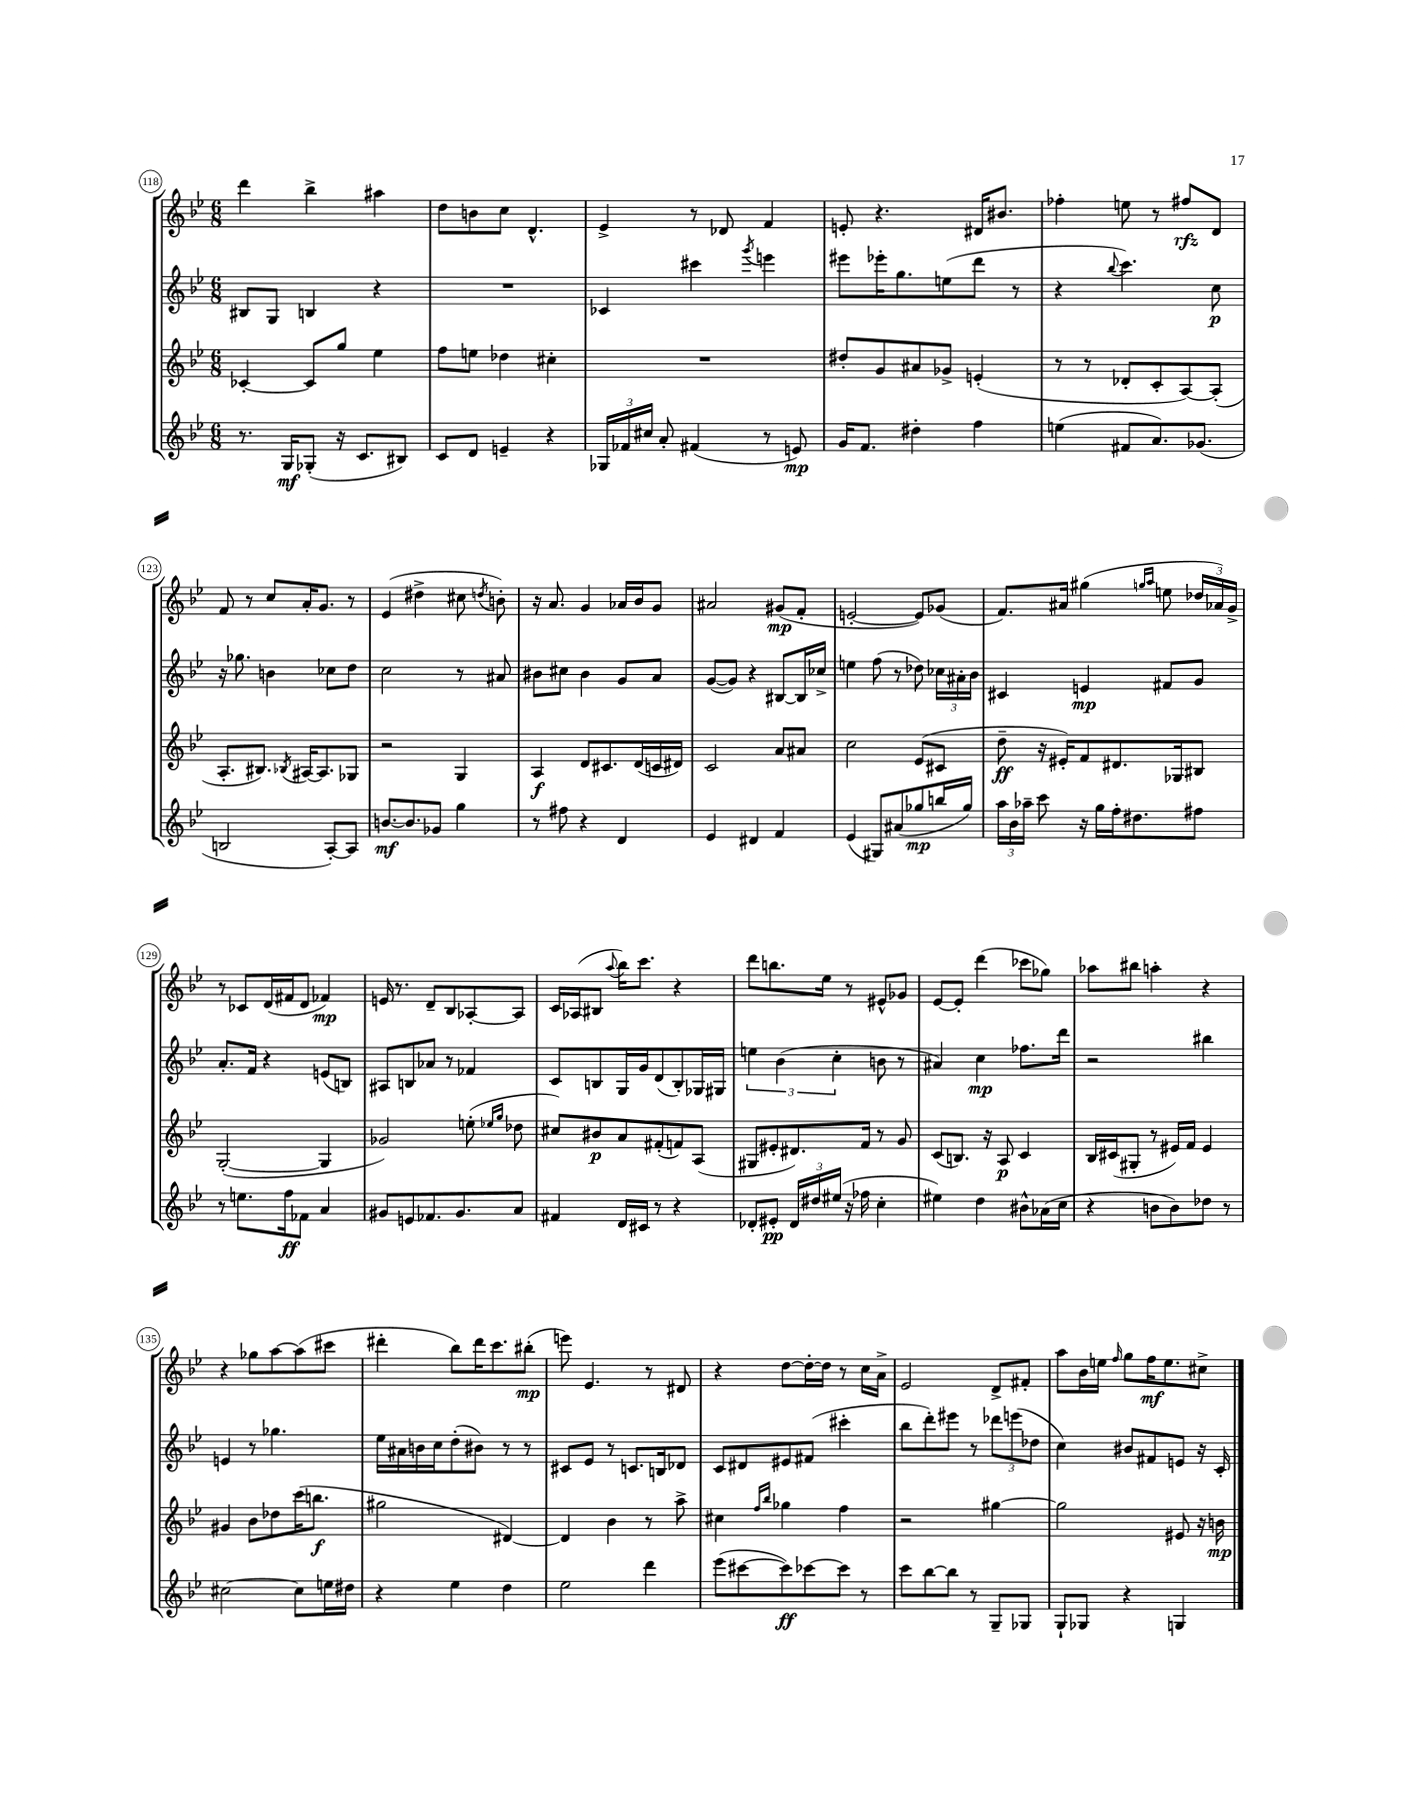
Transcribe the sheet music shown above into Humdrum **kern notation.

**kern	**dynam	**kern	**dynam	**kern	**dynam	**kern	**dynam
*part4	*part4	*part3	*part3	*part2	*part2	*part1	*part1
*staff4	*staff4	*staff3	*staff3	*staff2	*staff2	*staff1	*staff1
*clefG2	*	*clefG2	*	*clefG2	*	*clefG2	*
*k[b-e-]	*	*k[b-e-]	*	*k[b-e-]	*	*k[b-e-]	*
*M6/8	*	*M6/8	*	*M6/8	*	*M6/8	*
=118	=118	=118	=118	=118	=118	=118	=118
8.r	.	[4c-X'/	.	8B#X/L	.	4ddd\	.
.	.	.	.	8G/J	.	.	.
16G/KL	mf	.	.	.	.	.	.
(8G-X'/J	.	8c-/L]	.	4Bn/	.	4bb-^\	.
16r	.	8gg/J	.	.	.	.	.
8.c/L	.	.	.	.	.	.	.
.	.	4ee-\	.	4r	.	4aa#X\	.
8B#X/J)	.	.	.	.	.	.	.
=119	=119	=119	=119	=119	=119	=119	=119
8c/L	.	8ff\L	.	2.r	.	8dd\L	.
8d/J	.	8een\J	.	.	.	8bn\	.
4en~/	.	4dd-X\	.	.	.	8cc\J	.
.	.	.	.	.	.	4.d^^/	.
4r	.	4cc#X'\	.	.	.	.	.
=120	=120	=120	=120	=120	=120	=120	=120
24G-X/LL	.	2.r	.	4c-X/	.	4e-^/	.
24f-X/	.	.	.	.	.	.	.
24cc#X/JJ	.	.	.	.	.	.	.
8a'/	.	.	.	.	.	.	.
(4f#X/	.	.	.	4ccc#X\	.	8r	.
.	.	.	.	.	.	8d-X/	.
.	.	.	.	8qggg/	.	.	.
8r	.	.	.	4eeen\	.	4f/	.
8en/)	mp	.	.	.	.	.	.
=121	=121	=121	=121	=121	=121	=121	=121
16g/KL	.	8dd#X'/L	.	8eee#X\L	.	8en'/	.
8.f/J	.	.	.	.	.	.	.
.	.	8g/	.	16eee-X'\K	.	4.r	.
.	.	.	.	8.gg\	.	.	.
4dd#X'\	.	8a#X/	.	.	.	.	.
.	.	8g-X^/J	.	(8een\	.	.	.
4ff\	.	(4en'/	.	8ddd\J	.	16d#X/KL	.
.	.	.	.	.	.	8.b#X/J	.
.	.	.	.	8r	.	.	.
=122	=122	=122	=122	=122	=122	=122	=122
(4een\	.	8r	.	4r	.	4ff-X'\	.
.	.	8r	.	.	.	.	.
.	.	.	.	8qqbb-/	.	.	.
8f#X/L	.	8d-X'/L	.	4.ccc\)	.	8een\	.
8.a/)	.	8c'/	.	.	.	8r	.
.	.	[8A/)	.	.	.	8ff#X/L	rfz
(8.g-X/J	.	.	.	.	.	.	.
.	.	(8A'/J]	.	8cc\	p	8d/J	.
!!LO:LB:g=z
=123	=123	=123	=123	=123	=123	=123	=123
2Bn/	.	8.A'/L	.	16r	.	8f/	.
.	.	.	.	8.gg-X\	.	.	.
.	.	.	.	.	.	8r	.
.	.	8.B#X/J)	.	.	.	.	.
.	.	.	.	4bn\	.	8cc/L	.
.	.	8qB-X/	.	.	.	.	.
.	.	[16A#X/KL	.	.	.	16a'/K	.
.	.	8.A#/]	.	.	.	8.g/J	.
[8A'/L)	.	.	.	8cc-X\L	.	.	.
8A/J]	.	8G-X/J	.	8dd\J	.	8r	.
=124	=124	=124	=124	=124	=124	=124	=124
[8.bn/L	mf	2r	.	2cc\	.	(4e-/	.
8.b/]	.	.	.	.	.	.	.
.	.	.	.	.	.	4dd#X^\	.
8g-X/J	.	.	.	.	.	.	.
4gg\	.	4G/	.	8r	.	8cc#X\	.
.	.	.	.	.	.	8qddn/	.
.	.	.	.	8a#X/	.	8bn'\)	.
=125	=125	=125	=125	=125	=125	=125	=125
8r	.	4A/	f	8b#X\L	.	16r	.
.	.	.	.	.	.	8.a/	.
8ff#X\	.	.	.	8cc#X\J	.	.	.
4r	.	8d/L	.	4b#\	.	4g/	.
.	.	8.c#X/	.	.	.	.	.
4d/	.	.	.	8g/L	.	16a-X/LL	.
.	.	(16d/L	.	.	.	16b-/J	.
.	.	16cn/	.	8a/J	.	8g/J	.
.	.	16d#X/JJ)	.	.	.	.	.
=126	=126	=126	=126	=126	=126	=126	=126
4e-/	.	2c/	.	([8g/L	.	2a#X/	.
.	.	.	.	8g/J])	.	.	.
4d#X/	.	.	.	4r	.	.	.
4f/	.	8a/L	.	[8B#X/L	.	(8g#X/L	mp
.	.	8a#X/J	.	16B#/L]	.	8f'/J	.
.	.	.	.	16cc-X^/JJ	.	.	.
=127	=127	=127	=127	=127	=127	=127	=127
(4e-/	.	2cc\	.	4een\	.	[2en'/	.
8G#X/L)	.	.	.	(8ff\	.	.	.
(8a#X/	.	.	.	8r	.	.	.
8gg-X/	mp	(8e-/L	.	8dd-X\)	.	8e/L])	.
16bbn/L	.	8c#X/J	.	24cc-X\LL	.	(8g-X/J	.
.	.	.	.	24a#X'\	.	.	.
16gg-/JJ)	.	.	.	.	.	.	.
.	.	.	.	24b-\JJ	.	.	.
=128	=128	=128	=128	=128	=128	=128	=128
24aa\LL	.	8dd~\	ff	4c#X/	.	8.f/L)	.
24b-\	.	.	.	.	.	.	.
24aa-X~\JJ	.	.	.	.	.	.	.
8ccc\	.	16r	.	.	.	.	.
.	.	16e#X'/KL)	.	.	.	16a#X/Jk	.
16r	.	8f/	.	4en/	mp	(4gg#X\	.
16gg\LL	.	.	.	.	.	.	.
16ff'\J	.	8.d#X/	.	.	.	.	.
8.dd#X\	.	.	.	.	.	.	.
.	.	.	.	.	.	16qqggn/LL	.
.	.	.	.	.	.	16qqaa/JJ	.
.	.	.	.	8f#X/L	.	8een\	.
.	.	16G-X/k	.	.	.	.	.
8ff#X\J	.	8B#X/J	.	8g/J	.	24dd-X/LL	.
.	.	.	.	.	.	24a-X/)	.
.	.	.	.	.	.	24g^/JJ	.
!!LO:LB:g=z
=129	=129	=129	=129	=129	=129	=129	=129
8r	.	([2G'/	.	8.a'/L	.	8r	.
8.een\L	.	.	.	.	.	8c-X/L	.
.	.	.	.	16f/Jk	.	.	.
.	.	.	.	4r	.	(16d/L	.
16ff\k	ff	.	.	.	.	16f#X/J	.
8f-X\J	.	.	.	.	.	8d/J	.
4a/	.	4G/]	.	(8en/L	.	4f-X/)	mp
.	.	.	.	8Bn/J)	.	.	.
=130	=130	=130	=130	=130	=130	=130	=130
8g#X/L	.	2g-X/)	.	8A#X/L	.	16en/	.
.	.	.	.	.	.	8.r	.
8en/	.	.	.	8Bn/	.	.	.
8.f-X/	.	.	.	8a-X/J	.	8d~/L	.
.	.	.	.	8r	.	8B-/	.
8.g#/	.	.	.	.	.	.	.
.	.	(8een'\	.	4f-X/	.	[8A-X'/	.
.	.	16qqee-X/LL	.	.	.	.	.
.	.	16qqgg/JJ	.	.	.	.	.
8a/J	.	8dd-X\	.	.	.	8A-/J]	.
=131	=131	=131	=131	=131	=131	=131	=131
4f#X/	.	8cc#X/L)	.	8c/L	.	16c/LL	.
.	.	.	.	.	.	(16A-X/J	.
.	.	8b#X/	p	8Bn/	.	8B#X/J	.
.	.	.	.	.	.	8qqaa/	.
16d/LL	.	8a/	.	16G/L	.	16bb-\KL)	.
16c#X/JJ	.	.	.	16g/J	.	8.ccc\J	.
8r	.	(8f#X'/	.	(8d/	.	.	.
4r	.	8fn/)	.	8B'/)	.	4r	.
.	.	(8A/J	.	16G-X/L	.	.	.
.	.	.	.	16G#X/JJ	.	.	.
=132	=132	=132	=132	=132	=132	=132	=132
8d-X'/L	.	8G#X/L	.	6een\	.	8ddd\L	.
8e#X'/J	pp	8e#X'/	.	.	.	8.bbn\	.
.	.	.	.	(6b-\	.	.	.
24d-/LL	.	8.d#X/)	.	.	.	.	.
24dd#X/	.	.	.	.	.	.	.
.	.	.	.	.	.	16ee-\Jk	.
(24ee#X/JJ	.	.	.	6cc'\	.	.	.
16r	.	.	.	.	.	8r	.
16ff-X\	.	16f/Jk	.	.	.	.	.
4cc'\	.	8r	.	8bn\	.	8e#X^^/L	.
.	.	8g/	.	8r	.	8g-X/J	.
=133	=133	=133	=133	=133	=133	=133	=133
4ee#X\)	.	(8c/L	.	4a#X/)	.	[8e-/L	.
.	.	8.Bn/J)	.	.	.	8e-'/J]	.
4dd\	.	.	.	4cc\	mp	(4ddd\	.
.	.	16r	.	.	.	.	.
.	.	8A/	p	.	.	.	.
8b#X^^\L	.	4c/	.	8.ff-X\L	.	8ccc-X\L	.
(16a-X\L	.	.	.	.	.	8gg-X\J)	.
16cc\JJ	.	.	.	16ddd\Jk	.	.	.
=134	=134	=134	=134	=134	=134	=134	=134
4r	.	16B-/LL	.	2r	.	8aa-X\L	.
.	.	(16c#X/J	.	.	.	.	.
.	.	8G#X'/J	.	.	.	8bb#X\J	.
8bn\L	.	8r	.	.	.	4aan'\	.
8b\)	.	16e#X/LL)	.	.	.	.	.
.	.	16f/JJ	.	.	.	.	.
8dd-X\J	.	4e#/	.	4bb#X\	.	4r	.
8r	.	.	.	.	.	.	.
!!LO:LB:g=z
=135	=135	=135	=135	=135	=135	=135	=135
[2cc#X\	.	4g#X/	.	4en/	.	4r	.
.	.	8b-\L	.	8r	.	8gg-X\L	.
.	.	8dd-X\	.	4.gg-X\	.	[8aa\	.
8cc#\L]	.	(16ccc\K	.	.	.	(8aa\]	.
.	.	8.bbn\J	f	.	.	.	.
16een\L	.	.	.	.	.	8ccc#X\J	.
16dd#X\JJ	.	.	.	.	.	.	.
=136	=136	=136	=136	=136	=136	=136	=136
4r	.	2gg#X\	.	16ee-\LL	.	4ddd#X'\	.
.	.	.	.	16a#X\	.	.	.
.	.	.	.	16bn\	.	.	.
.	.	.	.	16cc\J	.	.	.
4ee-\	.	.	.	(8dd'\	.	8bb-\L)	.
.	.	.	.	8b#X\J)	.	16ddd#\K	.
.	.	.	.	.	.	8.ccc\	.
4dd\	.	[4d#X/)	.	8r	.	.	.
.	.	.	.	8r	.	(8bb#X'\J	mp
=137	=137	=137	=137	=137	=137	=137	=137
2ee-\	.	4d#/]	.	8c#X/L	.	8eeen\)	.
.	.	.	.	8e-/J	.	4.e-/	.
.	.	4b-\	.	8r	.	.	.
.	.	.	.	8.cn/L	.	.	.
4ddd\	.	8r	.	.	.	8r	.
.	.	.	.	16Bn/k	.	.	.
.	.	8aa^\	.	8d-X/J	.	8d#X/	.
=138	=138	=138	=138	=138	=138	=138	=138
(8eee-\L	.	4cc#X\	.	8c/L	.	4r	.
[8ccc#X\	.	.	.	8d#X/	.	.	.
.	.	16qqff/LL	.	.	.	.	.
.	.	16qqbb-/JJ	.	.	.	.	.
8ccc#\])	ff	4gg-X\	.	8e#X/	.	[8dd\L	.
[8ccc-X\	.	.	.	(8f#X/J	.	16dd'\L_	.
.	.	.	.	.	.	16dd\JJ]	.
8ccc-\J]	.	4ff\	.	4ccc#X'\	.	8r	.
8r	.	.	.	.	.	16cc\LL	.
.	.	.	.	.	.	16a^\JJ	.
=139	=139	=139	=139	=139	=139	=139	=139
8ccc\L	.	2r	.	8bb-\L	.	2e-/	.
[8bb-\	.	.	.	8ddd'\)	.	.	.
8bb-\J]	.	.	.	8eee#X\J	.	.	.
8r	.	.	.	8r	.	.	.
8G~/L	.	[4gg#X\	.	12ddd-X\L	.	8d^/L	.
.	.	.	.	(12eeen\	.	.	.
8G-X/J	.	.	.	.	.	8f#X'/J	.
.	.	.	.	12dd-X\J	.	.	.
=140	=140	=140	=140	=140	=140	=140	=140
8G`/L	.	2gg#\]	.	4cc\)	.	8aa\L	.
8G-X/J	.	.	.	.	.	16b-\L	.
.	.	.	.	.	.	16een\JJ	.
.	.	.	.	.	.	16qqff/	.
4r	.	.	.	8b#X/L	.	8gg\L	.
.	.	.	.	8f#X/	.	16ff\K	mf
.	.	.	.	.	.	8.ee\	.
4Gn/	.	8e#X/	.	8en/J	.	.	.
.	.	16r	.	16r	.	8cc#X^\J	.
.	.	16bn\	mp	16c'/	.	.	.
==	==	==	==	==	==	==	==
*-	*-	*-	*-	*-	*-	*-	*-
